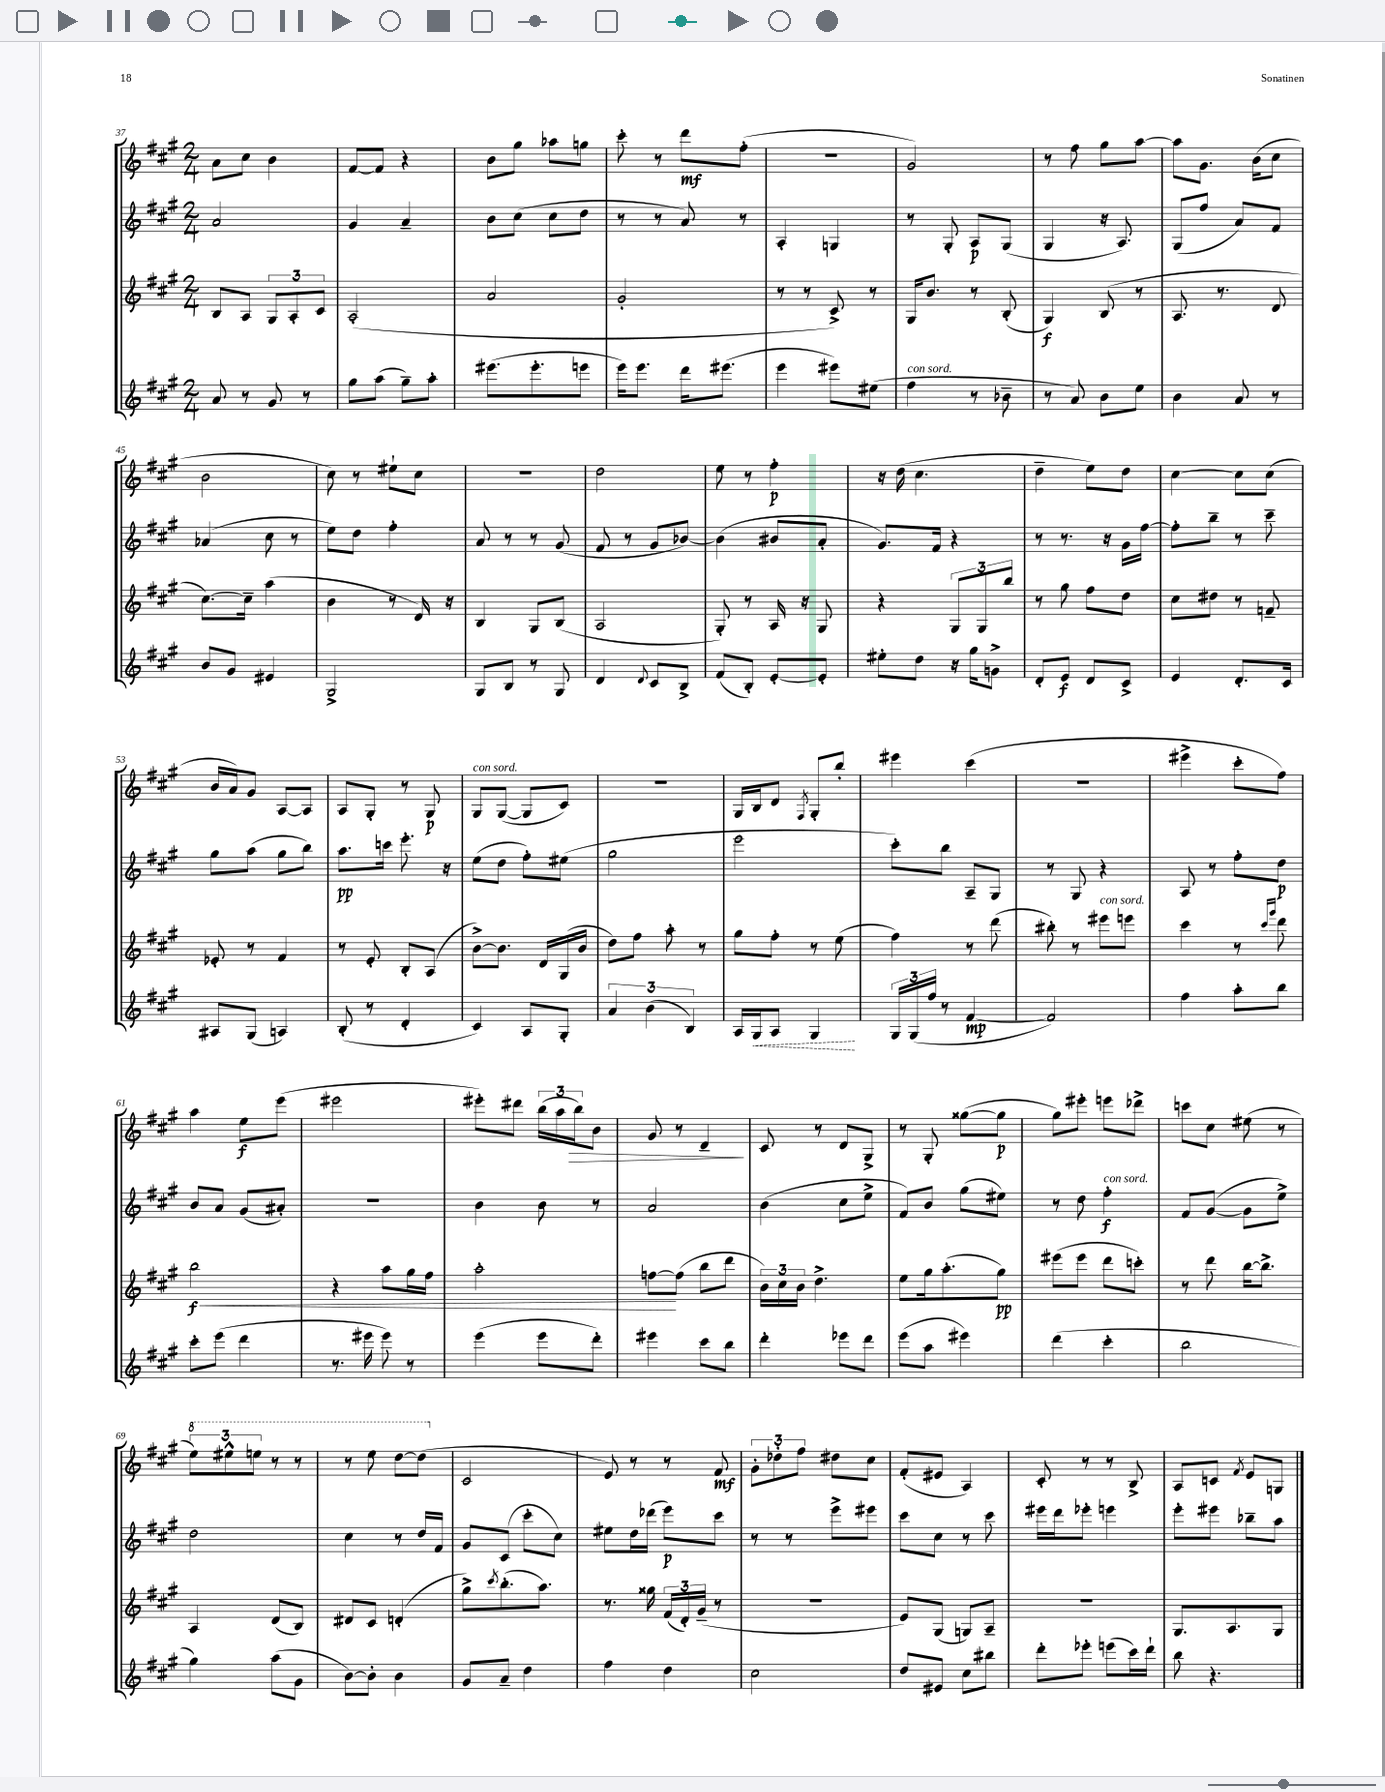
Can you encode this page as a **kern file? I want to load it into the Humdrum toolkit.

**kern	**kern	**kern	**kern
*staff4	*staff3	*staff2	*staff1
*clefG2	*clefG2	*clefG2	*clefG2
*k[f#c#g#]	*k[f#c#g#]	*k[f#c#g#]	*k[f#c#g#]
*M2/4	*M2/4	*M2/4	*M2/4
8a	8B	2a	8a
8r	8A	.	8cc#
8g#	12G#	.	4b
.	12A'	.	.
8r	.	.	.
.	12c#	.	.
=	=	=	=
8gg#	(2A'	4g#	[8f#
(8aa	.	.	8f#]
8gg#~)	.	4a~	4r
8aa'	.	.	.
=	=	=	=
(8.eee#	2a	8b	8b
.	.	(8cc#	8gg#
8.eee#'	.	.	.
.	.	8cc#	8aa-
8eee	.	8dd	8gg
=	=	=	=
16eee)	2g#'	8r	8ccc#'
8.eee	.	.	.
.	.	8r	8r
16ddd	.	8a)	8ddd
(8.eee#	.	.	.
.	.	8r	(8ff#'
=	=	=	=
4eee	8r	4A'	2r
.	8r	.	.
8eee#)	8c#^)	4G	.
(8ee#	8r	.	.
=	=	=	=
4ff#	16G#	8r	2g#)
.	8.b	.	.
.	.	8G#'	.
8r	8r	8A	.
8b-~	(8B'	(8G#	.
=	=	=	=
8r	4G#)	4G#	8r
8a)	.	.	8ff#
8b	(8B	16r	8gg#
.	.	8.A)	.
8ee	8r	.	[8aa
=	=	=	=
4b	8.A	(8G#	8aa]
.	.	8ff#	8.g#
.	8.r	.	.
8a	.	8a)	.
.	.	.	(16b
8r	8d	8f#	8cc#
=	=	=	=
8b	[8.cc#)	(4a-	2b
8g#	.	.	.
.	16cc#~]	.	.
4e#	(4aa	8cc#	.
.	.	8r	.
=	=	=	=
2G#^	4b	8ee)	8cc#)
.	.	8dd	8r
.	8r	4ff#'	8ee#`
.	16d)	.	8cc#
.	16r	.	.
=	=	=	=
8G#	4B	8a	2r
8B	.	8r	.
8r	8G#	8r	.
8G#	(8B	(8g#	.
=	=	=	=
4d	2A	8f#	2dd
.	.	8r	.
8qqd	.	.	.
8c#	.	8g#	.
8B^	.	[8b-)	.
=	=	=	=
(8f#	8G#')	(4b-]	8ee
8B')	8r	.	8r
[8e'	16A	8b#	4ff#'
.	16r	.	.
8e']	8G#	8a'	.
=	=	=	=
8ee#'	4r	8.g#)	16r
.	.	.	(16dd
8dd	.	.	4.cc#
.	.	16f#	.
16r	12G#	4r	.
16gg#	.	.	.
.	12G#	.	.
8g^	.	.	.
.	12bb	.	.
=	=	=	=
8d'	8r	8r	4dd~
8e	8gg#	8.r	.
8d	8ff#	.	8ee)
.	.	16r	.
8c#^	8dd	16g#	8dd
.	.	[16ff#	.
=	=	=	=
4e	8cc#	8ff#']	[4cc#
.	8dd#	8bb~	.
8.d'	8r	8r	8cc#]
.	8f~	8ccc#~	(8cc#
16c#	.	.	.
=	=	=	=
8A#	8e-'	8gg#	16b
.	.	.	16a)
(8G#	8r	(8aa	8g#
4A)	4f#	8gg#	[8A
.	.	8bb)	8A]
=	=	=	=
(8B'	8r	8.aa	8A
8r	8e'	.	8G#'
.	.	16ccc	.
4d'	8B'	8.eee'	8r
.	(8A	.	8G#
.	.	16r	.
=	=	=	=
4c#)	[8b^)	(8ee	8G#
.	8.b]	8dd	([8G#
8A	.	8ff#')	8G#]
.	16d	.	.
8G#'	(16G#	(8ee#	8c#)
.	16b	.	.
=	=	=	=
6a	8dd)	2gg#	2r
.	8ff#	.	.
(6b	.	.	.
.	8aa'	.	.
6B)	.	.	.
.	8r	.	.
=	=	=	=
16A	8gg#	2eee	16G#
16G#	.	.	16B
8A	8ff#'	.	8d
.	.	.	8qF#
4G#	8r	.	8G#'
.	(8ee	.	8bb'
=	=	=	=
24G#	4ff#)	8ccc#')	4eee#
(24G#	.	.	.
24ff#	.	.	.
8r	.	8bb	.
[4f#	8r	8A~	(4ccc#
.	(8ddd	8G#	.
=	=	=	=
2f#])	8bb#')	8r	2r
.	8r	8G#	.
.	8eee#	4r	.
.	8eee	.	.
=	=	=	=
4ff#	4ccc#	8A	4eee#^
.	.	8r	.
8aa'	8r	8ff#'	8ccc#'
.	16qqccc#	.	.
.	16qqggg#	.	.
8bb	8ddd	8dd	8ff#)
=	=	=	=
8ccc#'	2bb	8b	4aa
(8eee	.	8a	.
4ddd	.	(8g#	8ee
.	.	8a#')	(8eee
=	=	=	=
8.r	4r	2r	2eee#
16eee#	.	.	.
8eee#)	8aa	.	.
8r	16gg#	.	.
.	16ff#	.	.
=	=	=	=
(4eee	2aa'	4b	8eee#')
.	.	.	8ddd#
8eee	.	8b	(24bb
.	.	.	24aa
.	.	.	24bb)
8ddd')	.	8r	8b
=	=	=	=
4eee#	[8ff	2a	8g#
.	(8ff]	.	8r
8ccc#	8bb	.	4d~
8bb	8ddd	.	.
=	=	=	=
4ddd'	24b)	(4b	8c#
.	24cc#	.	.
.	24b	.	.
.	4.dd^	.	8r
8eee-	.	8cc#	8d
8ddd	.	8ee^	8G#^
=	=	=	=
(8eee	8ee	8f#)	8r
8aa	16gg#	8b	8G#'
.	(8.aa'	.	.
4eee#)	.	(8gg#	([8gg##
.	8gg#)	8ee#)	8gg##]
=	=	=	=
(4ddd	(8eee#	8r	8gg#)
.	8eee#	8dd	8eee#'
4ccc#'	8ddd	4ff#'	8eee
.	8ccc')	.	8ddd-^
=	=	=	=
2bb	8r	8f#	8ccc
.	8ddd	([8g#	8cc#
.	[16bb	8g#]	(8ee#
.	8.bb^]	.	.
.	.	8ee^)	8r
=	=	=	=
4gg#)	4A	2dd	12eee)
.	.	.	12eee#^^
.	.	.	12eee
(8aa	(8d	.	8r
8g#	8B)	.	8r
=	=	=	=
[8b)	8d#	4cc#	8r
8b']	8c#	.	8eee
4b	(4d'	8r	[8ddd
.	.	16dd	(8ddd]
.	.	16f#	.
=	=	=	=
8g#	8gg#^)	8g#	2c#
.	8qccc#	.	.
8a~	(8.bb'	(8c#	.
4dd	.	8ccc#'	.
.	8.aa)	.	.
.	.	8cc#)	.
=	=	=	=
4ff#	8.r	8ee#	8e)
.	.	16dd	8r
.	16gg##	(16ddd-	.
4dd	(24f#	8eee)	8r
.	24d')	.	.
.	(24g#~	.	.
.	8r	8ccc#	8f#
=	=	=	=
2cc#	2r	8r	12g#'
.	.	.	12dd-'
.	.	8r	.
.	.	.	12ff#
.	.	8eee^	8dd#
.	.	8eee#	8cc#
=	=	=	=
8dd	8e)	8ccc#	(8f#'
8e#	(8G#	8cc#	8e#
8cc#	8G)	8r	4A)
8bb#	8A~	8ccc#	.
=	=	=	=
8ddd'	2r	16eee#	8c#'
.	.	16ddd	.
8eee-'	.	8eee-'	8r
(8eee	.	4eee	8r
16ccc#)	.	.	8B^
16ddd`	.	.	.
=	=	=	=
8bb	8.G#	8eee'	8A
4.r	.	8eee#	8c
.	8.A	.	.
.	.	.	8qf#
.	.	8bb-~	8e
.	8G#	8aa	8G
==	==	==	==
*-	*-	*-	*-
